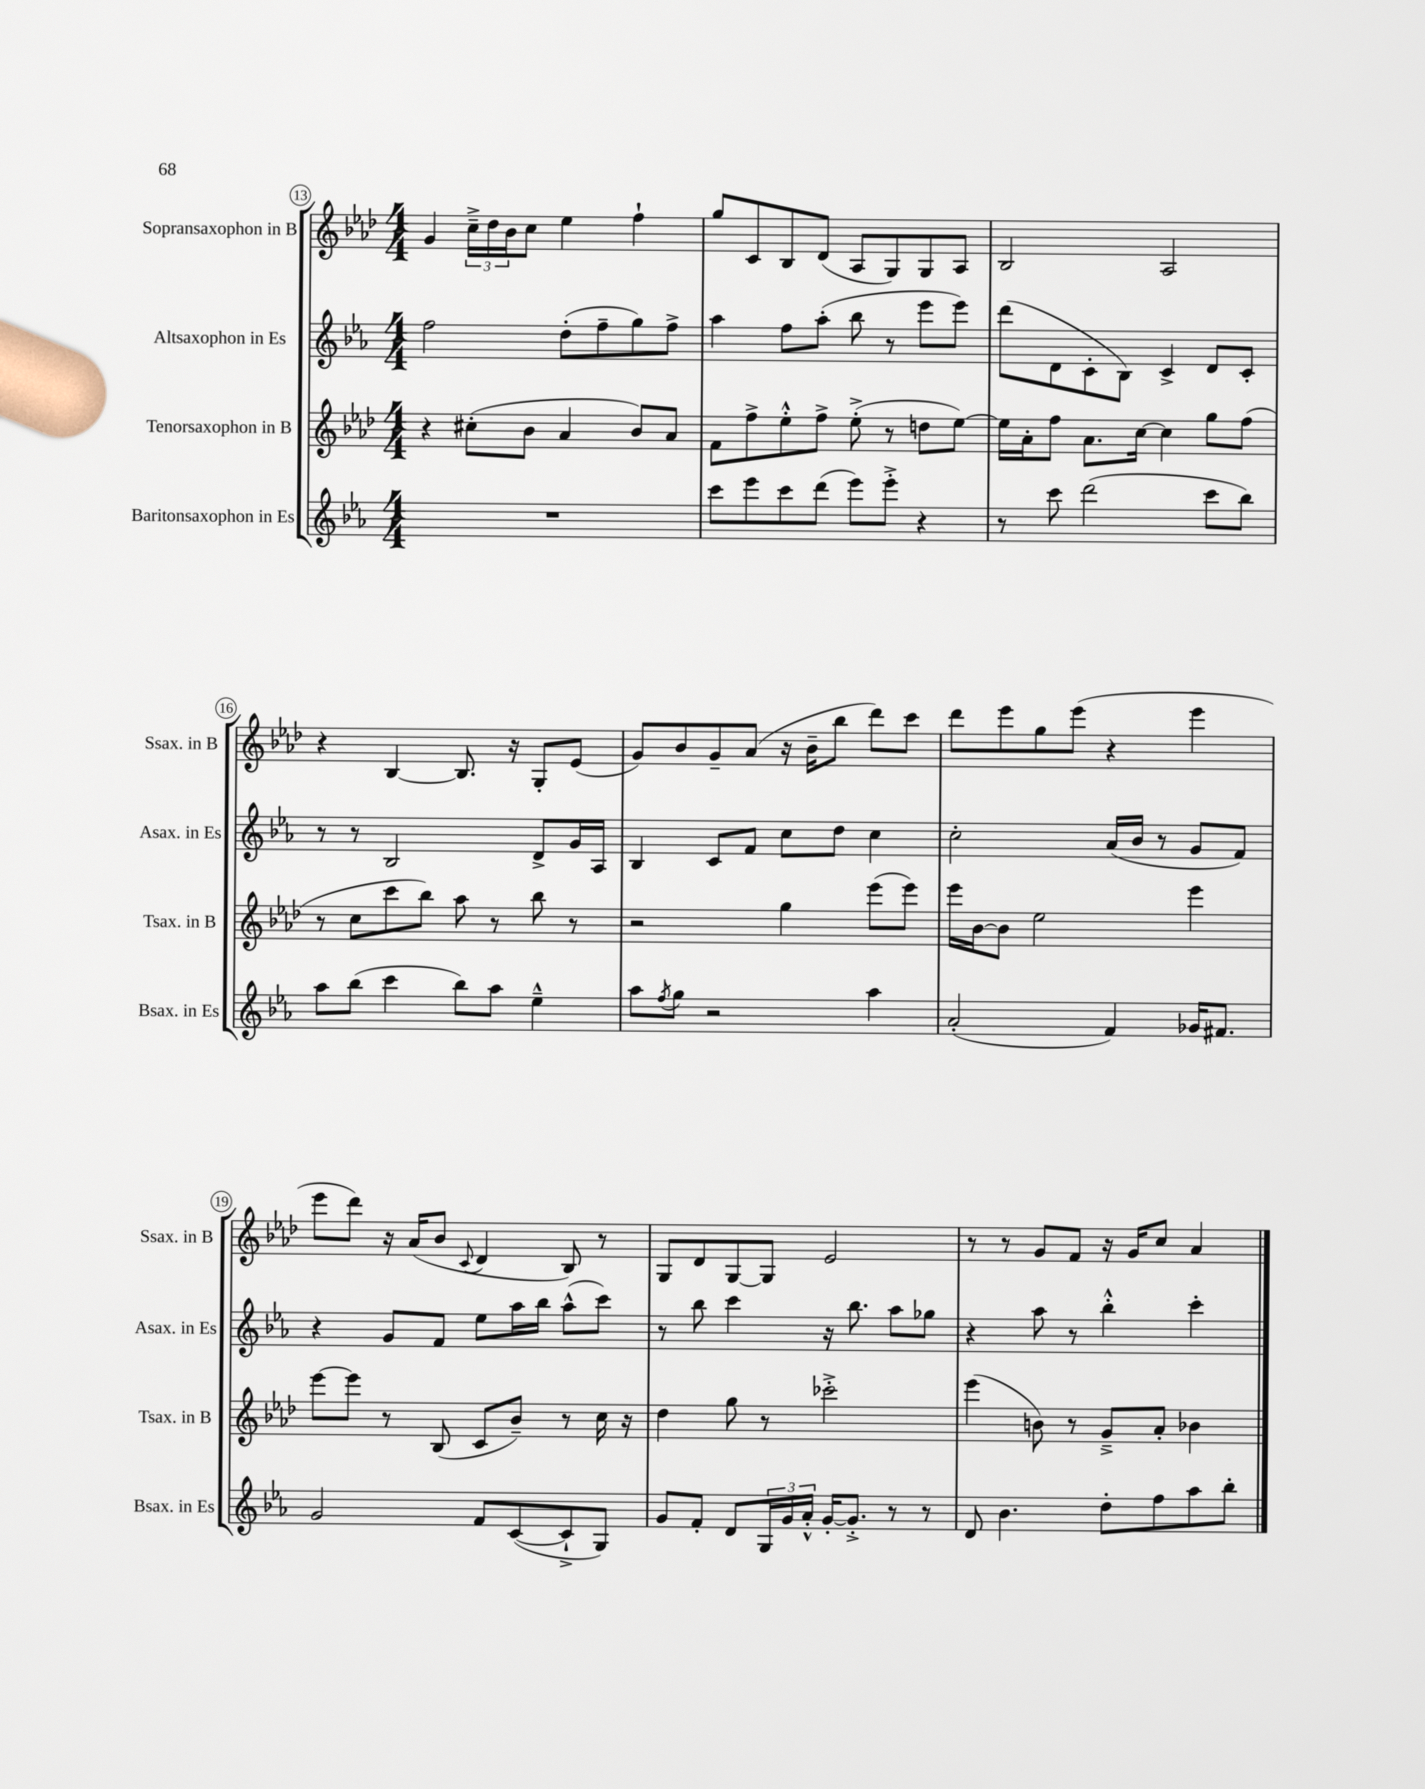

**kern	**kern	**kern	**kern
*staff4	*staff3	*staff2	*staff1
*clefG2	*clefG2	*clefG2	*clefG2
*k[b-e-a-]	*k[b-e-a-d-]	*k[b-e-a-]	*k[b-e-a-d-]
*M4/4	*M4/4	*M4/4	*M4/4
1r	4r	2ff	4g
.	(8cc#'	.	24cc~^
.	.	.	24dd-
.	.	.	24b-
.	8b-	.	8cc
.	4a-	(8dd'	4ee-
.	.	8ff~	.
.	8b-)	8gg)	4ff`
.	8a-	8ff^	.
=	=	=	=
8ccc	8f	4aa-	8gg
8eee-	8ff^	.	8c
8ccc	8ee-'^^	8ff	8B-
(8ddd	8ff^	(8aa-'	(8d-
8eee-)	(8ee-'^	8bb-	8A-
8eee-'^	8r	8r	8G)
4r	8dd	8eee-	8G
.	[8ee-)	8eee-)	8A-
=	=	=	=
8r	16ee-]	(8ddd	2B-
.	16a-'	.	.
8ccc	8ff	8d	.
(2ddd	8.a-	8c'	.
.	.	8B-)	.
.	[16cc	.	.
.	4cc]	4c^	2A-
8ccc	8gg	8d	.
8bb-)	(8ff	8c'	.
=	=	=	=
8aa-	8r	8r	4r
(8bb-	8cc	8r	.
4ccc	8ccc	2B-	[4B-
.	8bb-)	.	.
8bb-)	8aa-	.	8.B-]
8aa-	8r	.	.
.	.	.	16r
4ee-~^^	8bb-	8d^	8G'
.	8r	16g	(8e-
.	.	16A-	.
=	=	=	=
8aa-	2r	4B-	8g)
8qff	.	.	.
8gg	.	.	8b-
2r	.	8c	8g~
.	.	8f	(8a-
.	4gg	8cc	16r
.	.	.	16b-~
.	.	8dd	8bb-
4aa-	(8eee-	4cc	8ddd-)
.	8eee-)	.	8ccc
=	=	=	=
(2a-'	16eee-	2cc'	8ddd-
.	[16b-	.	.
.	8b-]	.	8eee-
.	2ee-	.	8gg
.	.	.	(8eee-
4f)	.	(16a-	4r
.	.	16b-	.
.	.	8r	.
16g-	4eee-	8g	4eee-
8.f#	.	.	.
.	.	8f)	.
=	=	=	=
2g	[8eee-	4r	8eee-
.	8eee-]	.	8ddd-)
.	8r	8g	16r
.	.	.	(16a-
.	(8B-	8f	8b-
.	.	.	8qqc
8f	8c	8ee-	4d-
([8c	8b-~)	16aa-	.
.	.	16bb-	.
8c`^]	8r	(8aa-^^	8B-)
8G)	16cc	8ccc)	8r
.	16r	.	.
=	=	=	=
8g	4dd-	8r	8G
8f'	.	8bb-	8d-
8d	8gg	4ccc	[8G
24G	8r	.	8G]
24g	.	.	.
24a-'^^	.	.	.
[16g'	2ccc-'^	16r	2e-
8.g'^]	.	8.bb-	.
8r	.	8aa-	.
8r	.	8gg-	.
=	=	=	=
8d	(4eee-	4r	8r
4.b-	.	.	8r
.	8b)	8aa-	8g
.	8r	8r	8f
8dd'	8g~^	4bb-'^^	16r
.	.	.	16g
8ff	8a-'	.	8cc
8aa-	4b-	4ccc'	4a-
8bb-'	.	.	.
==	==	==	==
*-	*-	*-	*-
